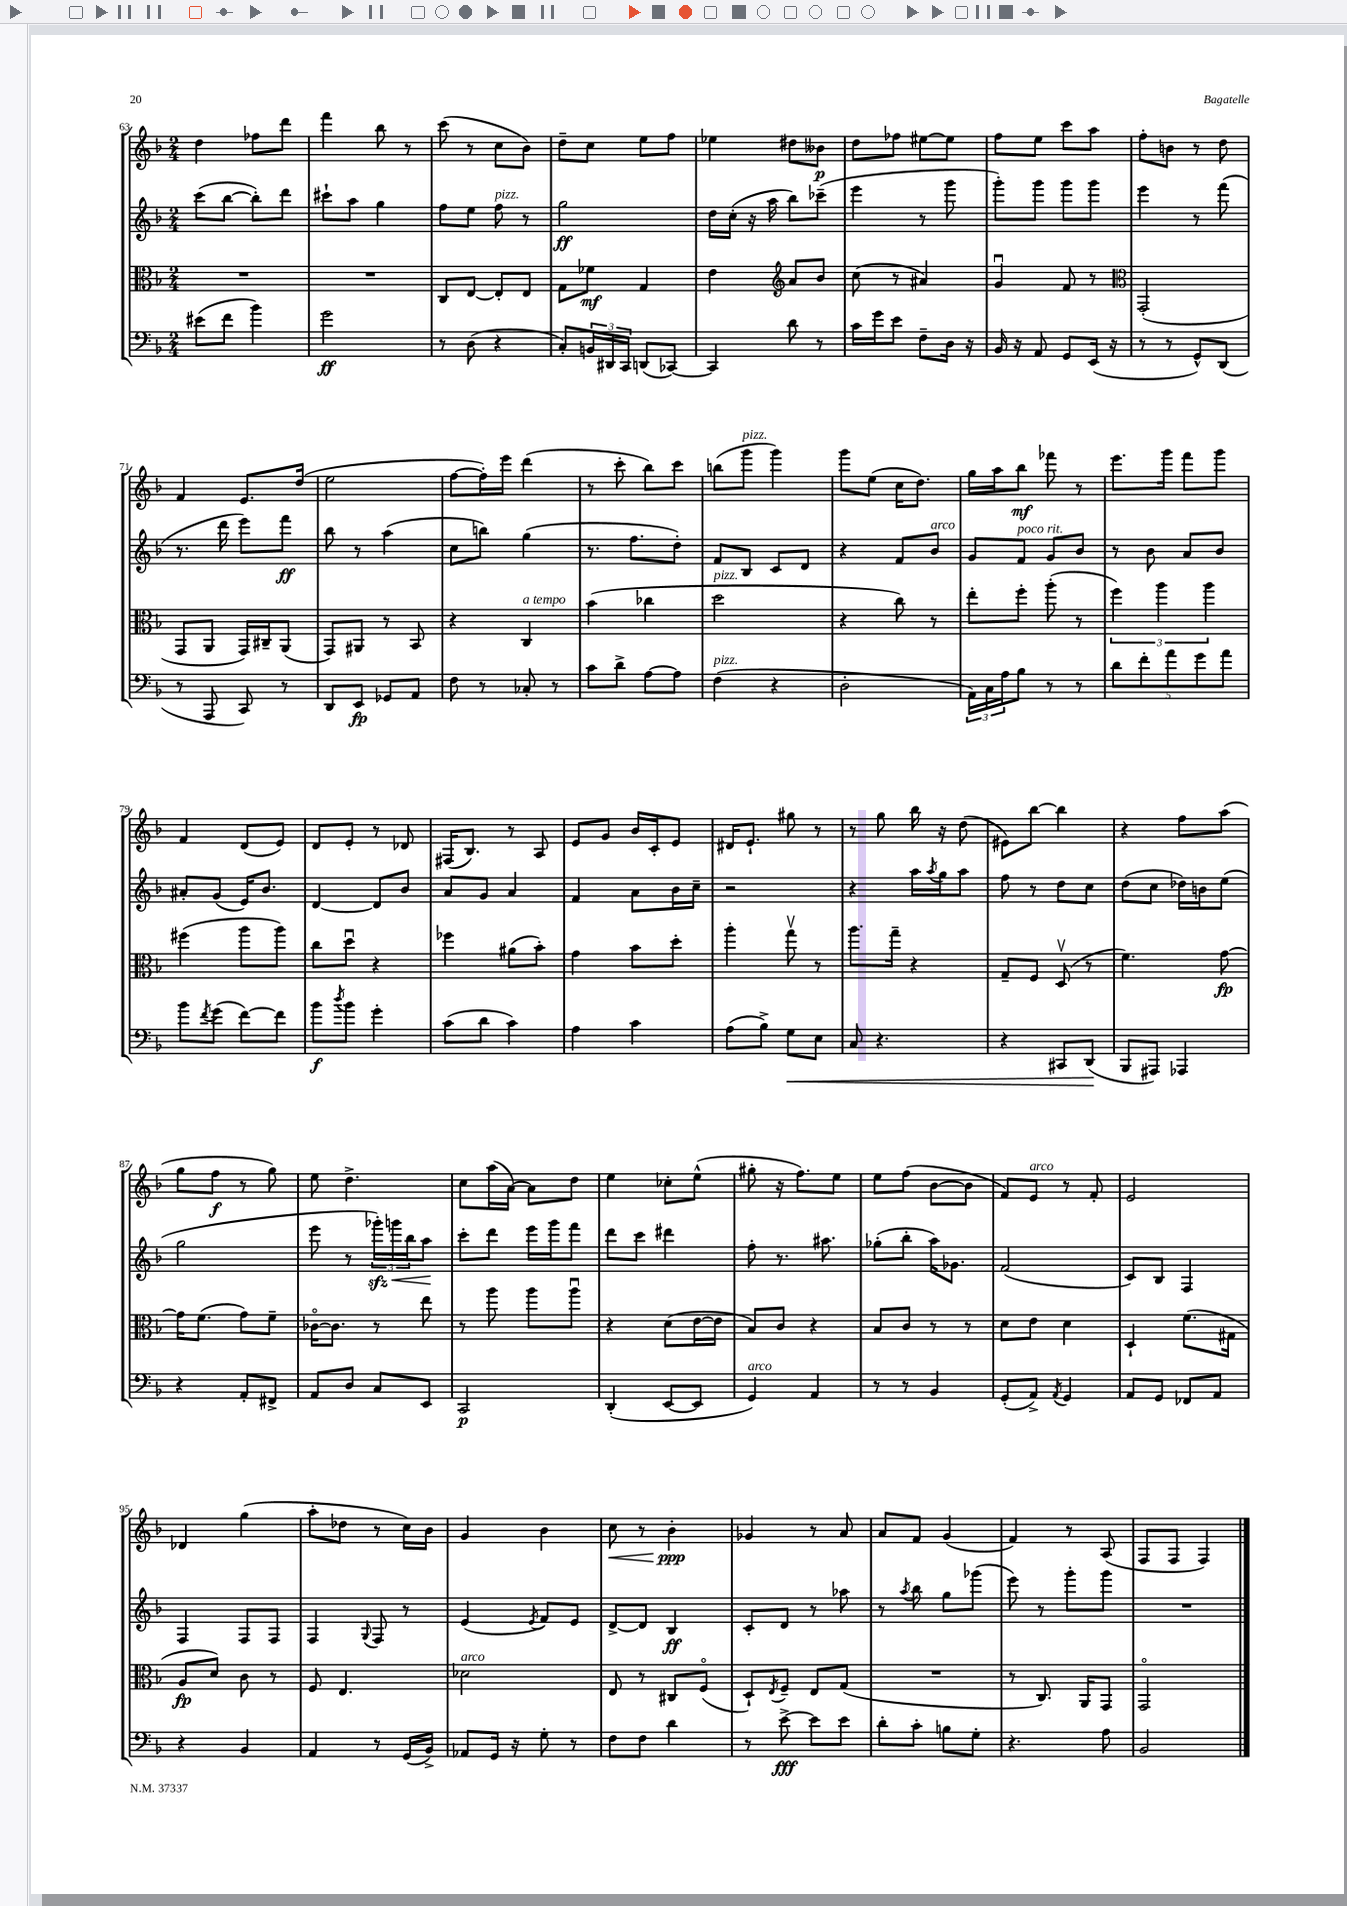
<<
\new StaffGroup <<
\new Staff = "s0" {
    \clef treble \key f \major \numericTimeSignature \time 2/4
    d''4 fes''8 d'''8 |
    f'''4 bes''8 r8 |
    c'''8( r8 c''8 bes'8) |
    d''8-- c''8 e''8 f''8 |
    ees''4 dis''8 beses'8\p |
    d''8 fes''8 eis''8~ eis''8 |
    f''8 e''8 c'''8 a''8 |
    f''8-. b'8 r8 d''8 |
    f'4 e'8. d''16( |
    e''2 |
    f''8~ f''16-.) e'''16 d'''4( |
    r8 c'''8-. bes''8) c'''8 |
    b''8( g'''8^\markup { \italic "pizz." } g'''4) |
    g'''8 e''8( c''16 d''8.) |
    g''16 a''16 bes''8\mf fes'''8 r8 |
    e'''8. g'''16 f'''8 g'''8 |
    f'4 d'8( e'8) |
    d'8 e'8-. r8 des'8 |
    fis16( bes8.) r8 a8 |
    e'8 g'8 bes'16 c'16-. e'8 |
    dis'16 e'8.-! gis''8 r8 |
    r8 g''8 bes''16 r16 d''8( |
    eis'8) bes''8~ bes''4 |
    r4 f''8 a''8( |
    g''8 f''8\f r8 g''8) |
    e''8 d''4.-> |
    c''8 a''16( a'16~) a'8 d''8 |
    e''4 ces''8-. e''8-^( |
    gis''8-. r16 f''8.) e''8 |
    e''8 f''8( bes'8~ bes'8 |
    f'8) e'8^\markup { \italic "arco" } r8 f'8-. |
    e'2 |
    des'4 g''4( |
    a''8-. des''8 r8 c''16) bes'16 |
    g'4 bes'4 |
    c''8\< r8 bes'4-.\ppp\! |
    ges'4 r8 a'8 |
    a'8 f'8 g'4( |
    f'4) r8 a8( |
    f8 f8 f4) \bar "|." |
}
\new Staff = "s1" {
    \clef treble \key f \major \numericTimeSignature \time 2/4
    c'''8( bes''8~ bes''8-.) d'''8 |
    cis'''8-! a''8 g''4 |
    f''8 e''8 f''8^\markup { \italic "pizz." } r8 |
    g''2\ff |
    d''16 c''16-.( r16 a''16 bes''8) ces'''8--( |
    e'''4 r8 g'''8 |
    g'''8-.) g'''8 g'''8 g'''8 |
    e'''4 r8 f'''8( |
    r8. d'''16 e'''8) f'''8\ff |
    bes''8 r8 a''4( |
    c''8 b''8) g''4( |
    r8. f''8. d''8-.) |
    f'8 bes8 c'8 d'8 |
    r4 f'8 bes'8^\markup { \italic "arco" } |
    g'8 f'8^\markup { \italic "poco rit." } g'8 bes'8 |
    r8 bes'8 a'8 bes'8 |
    ais'8-. g'8( e'16) bes'8. |
    d'4~ d'8 bes'8 |
    a'8 g'8 a'4 |
    f'4 a'8 bes'16 c''16-- |
    r2 |
    r4 a''16 \acciaccatura { a''8 } g''16 a''8 |
    f''8 r8 d''8 c''8 |
    d''8( c''8 des''16) b'16 e''8( |
    g''2 |
    e'''8 r8 \tuplet 3/2 { ges'''16-.\sfz) g'''16\< bes''16 } a''8\! |
    c'''8-. d'''8 e'''16 g'''16 f'''8 |
    d'''8 c'''8 dis'''4 |
    f''8-. r8. ais''8. |
    ges''8-.( bes''8-. a''16) ges'8. |
    f'2( |
    c'8) bes8 f4 |
    f4 f8 f8 |
    f4 \appoggiatura { g8 } f8 r8 |
    e'4( \acciaccatura { e'8 } f'8) e'8 |
    d'8~-> d'8 bes4\ff |
    c'8-. d'8 r8 aes''8 |
    r8 \acciaccatura { a''8 } bes''8 g''8 ges'''8( |
    e'''8) r8 g'''8-. g'''8 |
    R2 \bar "|." |
}
\new Staff = "s2" {
    \clef alto \key f \major \numericTimeSignature \time 2/4
    R2 |
    R2 |
    c8 e8~ e8-. e8 |
    g8 fes'8\mf g4 |
    e'4 \clef treble a'8 bes'8 |
    c''8( r8 ais'4) |
    g'4\downbow f'8 r8 |
    \clef alto g,2-.( |
    g,8 a,8 g,16) cis16-- a,8( |
    g,8) ais,8 r8 bes,8 |
    r4 c4^\markup { \italic "a tempo" } |
    bes'4( ces''4 |
    d''2^\markup { \italic "pizz." } |
    r4 c''8) r8 |
    e''8-. f''8-. a''8-.( r8 |
    \tuplet 3/2 { f''4) a''4 a''4 } |
    fis''4( a''8 a''8) |
    c''8 d''8\downbow r4 |
    fes''4 ais'8( bes'8-.) |
    g'4 bes'8 d''8-. |
    a''4-. g''8\upbow r8 |
    a''8. g''16-- r4 |
    g8-- f8 d8\upbow( r8 |
    f'4.) g'8~\fp |
    g'16 f'8.( g'8) f'8-- |
    ces'16~\flageolet ces'8. r8 e''8 |
    r8 a''8 a''8 a''8\downbow |
    r4 d'8( e'16~ e'16 |
    bes8) c'8 r4 |
    bes8 c'8 r8 r8 |
    d'8 e'8 d'4 |
    d4-! f'8.( gis16 |
    a8\fp d'8) c'8 r8 |
    f8 e4. |
    des'2^\markup { \italic "arco" } |
    e8 r8 cis8 f8\flageolet( |
    d8-!) \acciaccatura { e8 } f8-- e8 g8( |
    R2 |
    r8 c8.) a,16 g,8 |
    g,2\flageolet \bar "|." |
}
\new Staff = "s3" {
    \clef bass \key f \major \numericTimeSignature \time 2/4
    eis'8( f'8 bes'4) |
    g'2\ff |
    r8 d8( r4 |
    c8-.) \tuplet 3/2 { b,16 dis,16 c,16 } d,8( ces,8~) |
    ces,4 d'8 r8 |
    c'16 g'16 e'8 f8-- d16 r16 |
    bes,16 r16 a,8 g,8 e,16( r16 |
    r8 r8 g,8-^) d,8( |
    r8 a,,8 c,8) r8 |
    d,8 e,8\fp ges,8 a,8 |
    f8 r8 ces8-. r8 |
    c'8 d'8-> a8~ a8 |
    f4^\markup { \italic "pizz." }( r4 |
    d2-. |
    \tuplet 3/2 { a,16) c16 a16 } bes8 r8 r8 |
    \tuplet 5/4 { d'8 f'8-. a'8 g'8 a'8 } |
    bes'8 \acciaccatura { f'8 } g'8( f'8~) f'8 |
    bes'8\f \acciaccatura { d''8 } bes'8 g'4-. |
    c'8( d'8 c'4) |
    a4 c'4 |
    a8( bes8->) g8\< e8 |
    c8 r4. |
    r4 cis,8 d,8\!( |
    bes,,8 ais,,8) aes,,4 |
    r4 a,8-. fis,8-> |
    a,8 d8 c8 e,8 |
    c,2\p |
    d,4-.( e,8~ e,8 |
    g,4^\markup { \italic "arco" }) a,4 |
    r8 r8 bes,4 |
    g,8-.( a,8->) \acciaccatura { a,8 } g,4 |
    a,8 g,8 fes,8 a,8 |
    r4 bes,4 |
    a,4 r8 g,16( bes,16->) |
    aes,8 g,16 r16 g8-. r8 |
    f8 f8 d'4 |
    r8 e'8~->\fff e'8 e'8 |
    d'8-. c'8-. b8 g8-. |
    r4. a8 |
    bes,2 \bar "|." |
}
>>
>>
\layout { \context { \Score currentBarNumber = #63 } }
